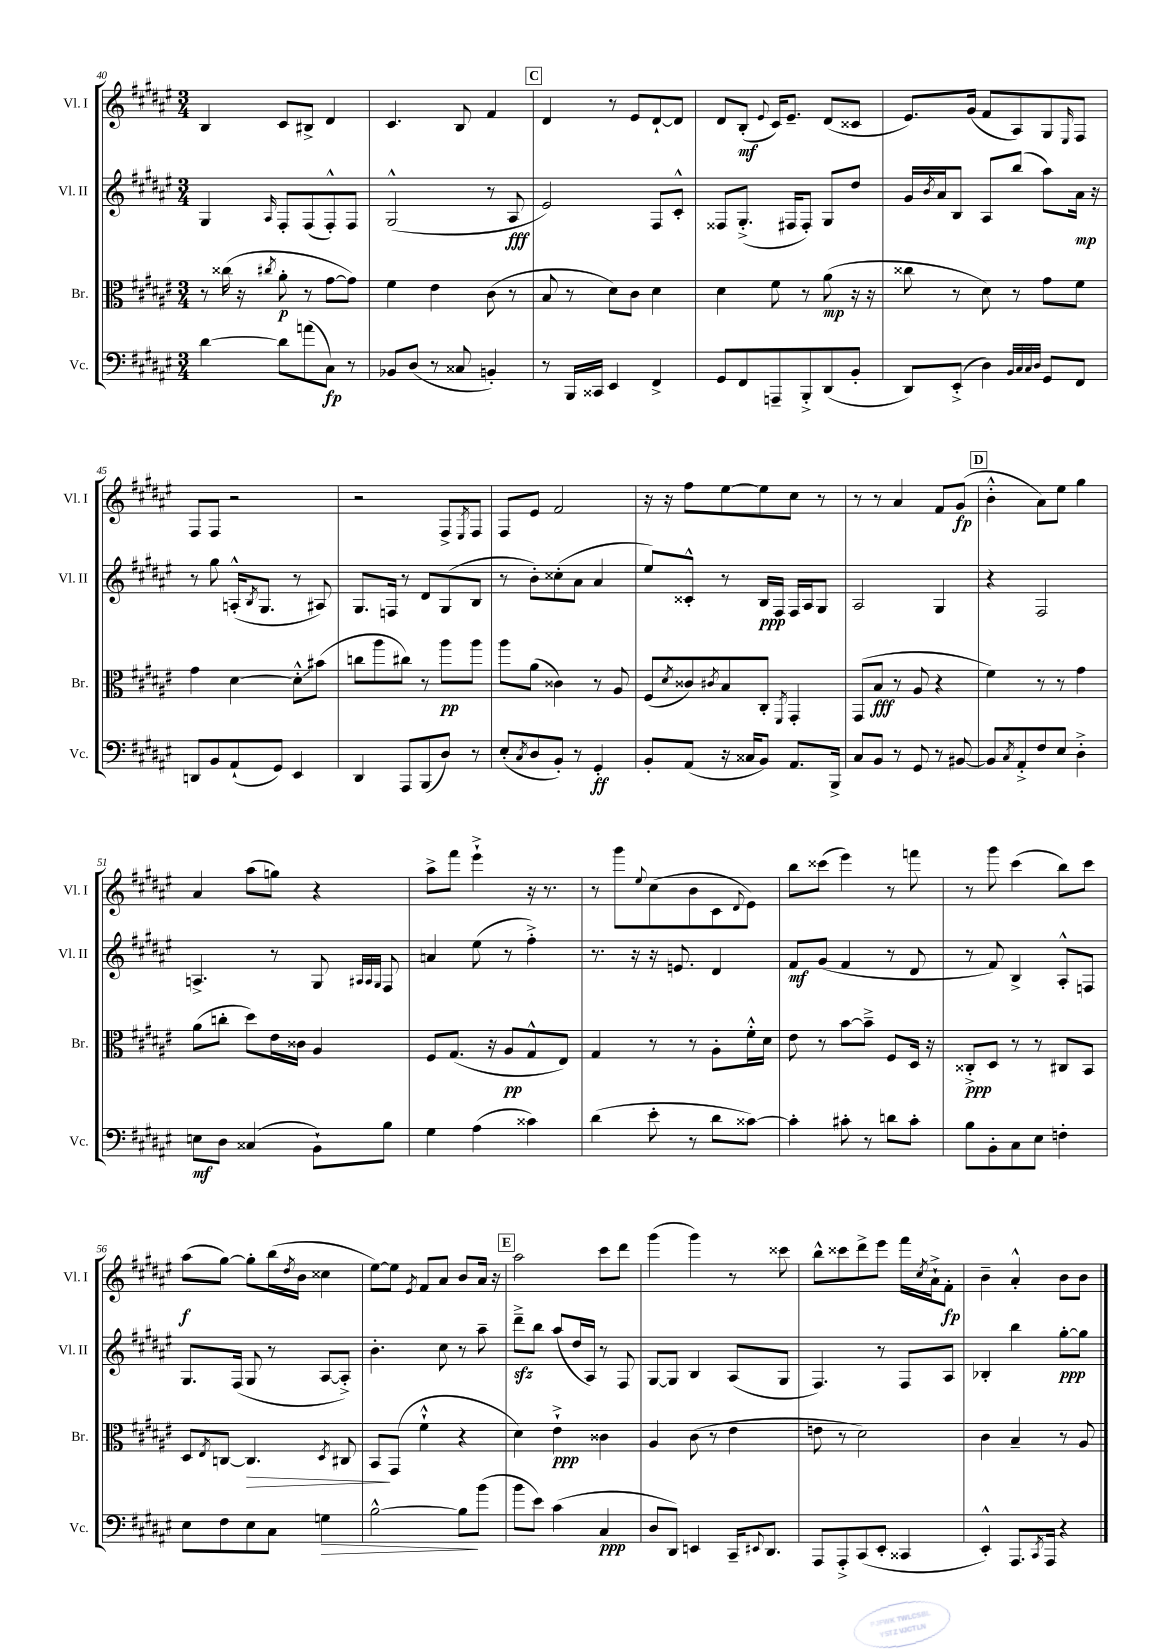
<<
\new StaffGroup <<
\new Staff = "s0" \with { instrumentName = "Vl. I" shortInstrumentName = "Vl. I" } {
    \clef treble \key fis \major \numericTimeSignature \time 3/4
    b4 cis'8 bis8-> dis'4 |
    cis'4. b8 fis'4 |
    \mark \markup { \box "C" } dis'4 r8 eis'8 dis'8~-! dis'8 |
    dis'8 b8-.\mf( \appoggiatura { eis'8 } cis'16) eis'8.-- dis'8( cisis'8 |
    eis'8.) gis'16( fis'8 ais8) gis8 \grace { eis16 } fis8 |
    fis8 fis8 r2 |
    r2 fis8-> \acciaccatura { eis8 } fis8 |
    fis8 eis'8 fis'2 |
    r16 r16 fis''8 eis''8~ eis''8 cis''8 r8 |
    r8 r8 ais'4 fis'8 gis'8\fp( |
    \mark \markup { \box "D" } b'4-.-^ ais'8) eis''8 gis''4 |
    ais'4 ais''8( g''8) r4 |
    ais''8-> fis'''8 eis'''4-!-> r16 r8. |
    r8 gis'''8 \appoggiatura { eis''8 } cis''8( b'8 cis'8 \appoggiatura { dis'8 } eis'8) |
    b''8 cisis'''8( eis'''4) r8 f'''8 |
    r8 gis'''8 cis'''4( b''8) cis'''8 |
    ais''8\f( gis''8~) gis''8-. b''16( \acciaccatura { dis''8 } b'16 cisis''4 |
    eis''8~) eis''8 \acciaccatura { eis'8 } fis'8 ais'8 b'8 ais'16 r16 |
    \mark \markup { \box "E" } ais''2 cis'''8 dis'''8 |
    gis'''4( gis'''4) r8 cisis'''8 |
    b''8-^ cisis'''8 dis'''8-> eis'''8 fis'''16 \acciaccatura { cis''8 } ais'16-!-> fis'8-.\fp |
    b'4-- ais'4-.-^ b'8 b'8 \bar "|." |
}
\new Staff = "s1" \with { instrumentName = "Vl. II" shortInstrumentName = "Vl. II" } {
    \clef treble \key fis \major \numericTimeSignature \time 3/4
    gis4 \grace { ais16 } fis8-. fis8( fis8-.-^) fis8 |
    gis2-^( r8 ais8\fff |
    \mark \markup { \box "C" } eis'2) fis8 cis'8-.-^ |
    fisis8 gis8.-.->( fis16 fis8-.) gis8 dis''8 |
    gis'16 \acciaccatura { b'8 } ais'16 b8 ais8 b''8( ais''8) ais'16\mp r16 |
    r8 gis''8 a16-.-^( \acciaccatura { b8 } gis8. r8 ais8) |
    gis8. f16 r8 dis'8 gis8( b8 |
    r8 b'8-.) cisis''8-.( ais'8 ais'4 |
    eis''8) cisis'8-.-^ r8 b16\ppp fis16 fis16 ais16 gis8 |
    ais2 gis4 |
    \mark \markup { \box "D" } r4 fis2 |
    a4.-> r8 gis8 \grace { ais32 ais32 gis32 } fis8 |
    a'4 eis''8( r8 fis''4-.->) |
    r8. r16 r16 e'8. dis'4 |
    fis'8\mf gis'8( fis'4 r8 dis'8 |
    r8 fis'8) b4-> ais8-.-^ f8 |
    gis8. fis16( gis8 r8 ais8~ ais8-.->) |
    b'4.-. cis''8 r8 ais''8-- |
    \mark \markup { \box "E" } dis'''8--->\sfz b''8 ais''8( dis''16 ais16) r8 fis8 |
    gis8~ gis8 b4 ais8( gis8 |
    fis4.) r8 fis8 ais8 |
    bes4-. b''4 gis''8~-.\ppp gis''8 \bar "|." |
}
\new Staff = "s2" \with { instrumentName = "Br." shortInstrumentName = "Br." } {
    \clef alto \key fis \major \numericTimeSignature \time 3/4
    r8 cisis''16( r16 \acciaccatura { cis''8 } ais'8-.\p r8 gis'8~ gis'8) |
    fis'4 eis'4 cis'8( r8 |
    \mark \markup { \box "C" } b8 r8 dis'8) cis'8 dis'4 |
    dis'4 fis'8 r8 ais'8\mp( r16 r16 |
    cisis''8 r8 dis'8) r8 gis'8 fis'8 |
    gis'4 dis'4~ dis'8-.-^\glissando bis'8( |
    c''8 ais''8 cis''8) r8 ais''8\pp ais''8 |
    ais''8 ais'8( cisis'4) r8 ais8 |
    fis8( \acciaccatura { dis'8 } cisis'8) \acciaccatura { cis'8 } b8 cis8-. \acciaccatura { fis,8 } gis,4-. |
    gis,8( b8\fff r8 ais8 r4 |
    \mark \markup { \box "D" } fis'4) r8 r8 gis'4 |
    ais'8( c''8-. dis''8) eis'16 cisis'16 ais4 |
    fis8 gis8.( r16 ais8\pp gis8-^ eis8) |
    gis4 r8 r8 ais8-. fis'16-.-^ dis'16 |
    eis'8 r8 b'8~ b'8---> fis8 dis16 r16 |
    cisis8-.->\ppp dis8 r8 r8 cis8 b,8 |
    dis8 \acciaccatura { eis8 } c8~ c4.\> \acciaccatura { dis8 } cis8 |
    b,8\! gis,8( fis'4-!-^ r4 |
    \mark \markup { \box "E" } dis'4) eis'4-!->\ppp cisis'4 |
    ais4 cis'8( r8 eis'4 |
    e'8 r8 dis'2) |
    cis'4 b4-- r8 ais8 \bar "|." |
}
\new Staff = "s3" \with { instrumentName = "Vc." shortInstrumentName = "Vc." } {
    \clef bass \key fis \major \numericTimeSignature \time 3/4
    dis'4~ dis'8 a'8( cis8\fp) r8 |
    bes,8 dis8( r8 cisis8 b,4-.) |
    \mark \markup { \box "C" } r8 b,,16 cisis,16 eis,4 fis,4-> |
    gis,8 fis,8 a,,8-- b,,8-.-> dis,8( b,8-. |
    dis,8) eis,8-.->( dis4) \grace { b,32 cis32 cis32 dis32 } gis,8 fis,8 |
    d,8 b,8 ais,8-!( gis,8) eis,4 |
    dis,4 ais,,8 b,,8( dis8) r8 |
    eis8-.( \acciaccatura { cis8 } dis8 b,8-.) r8 gis,4-.\ff |
    b,8-. ais,8( r16 cisis16 b,8) ais,8. b,,16-> |
    cis8 b,8 r8 gis,8 r8 bis,8~ |
    \mark \markup { \box "D" } bis,8 \acciaccatura { cis8 } ais,8-.-> fis8 eis8 dis4-.-> |
    e8\mf dis8 cisis4( b,8-!) b8 |
    gis4 ais4( cisis'4) |
    dis'4( eis'8-. r8 dis'8 cisis'8~) |
    cisis'4-. cis'8-. r8 d'8 cis'8-. |
    b8 b,8-. cis8 eis8 f4-. |
    eis8 fis8 eis8 cis8 g4\> |
    b2~-^ b8\! b'8( |
    \mark \markup { \box "E" } b'8 eis'8) cis'4( cis4\ppp |
    dis8 dis,8) e,4 cis,16-- \appoggiatura { eis,8 } dis,8. |
    ais,,8 ais,,8-.-> cis,8( eis,8-. cisis,4 |
    eis,4-.-^) ais,,8. \acciaccatura { cis,8 } ais,,16 r4 \bar "|." |
}
>>
>>
\layout { \context { \Score currentBarNumber = #40 } }
